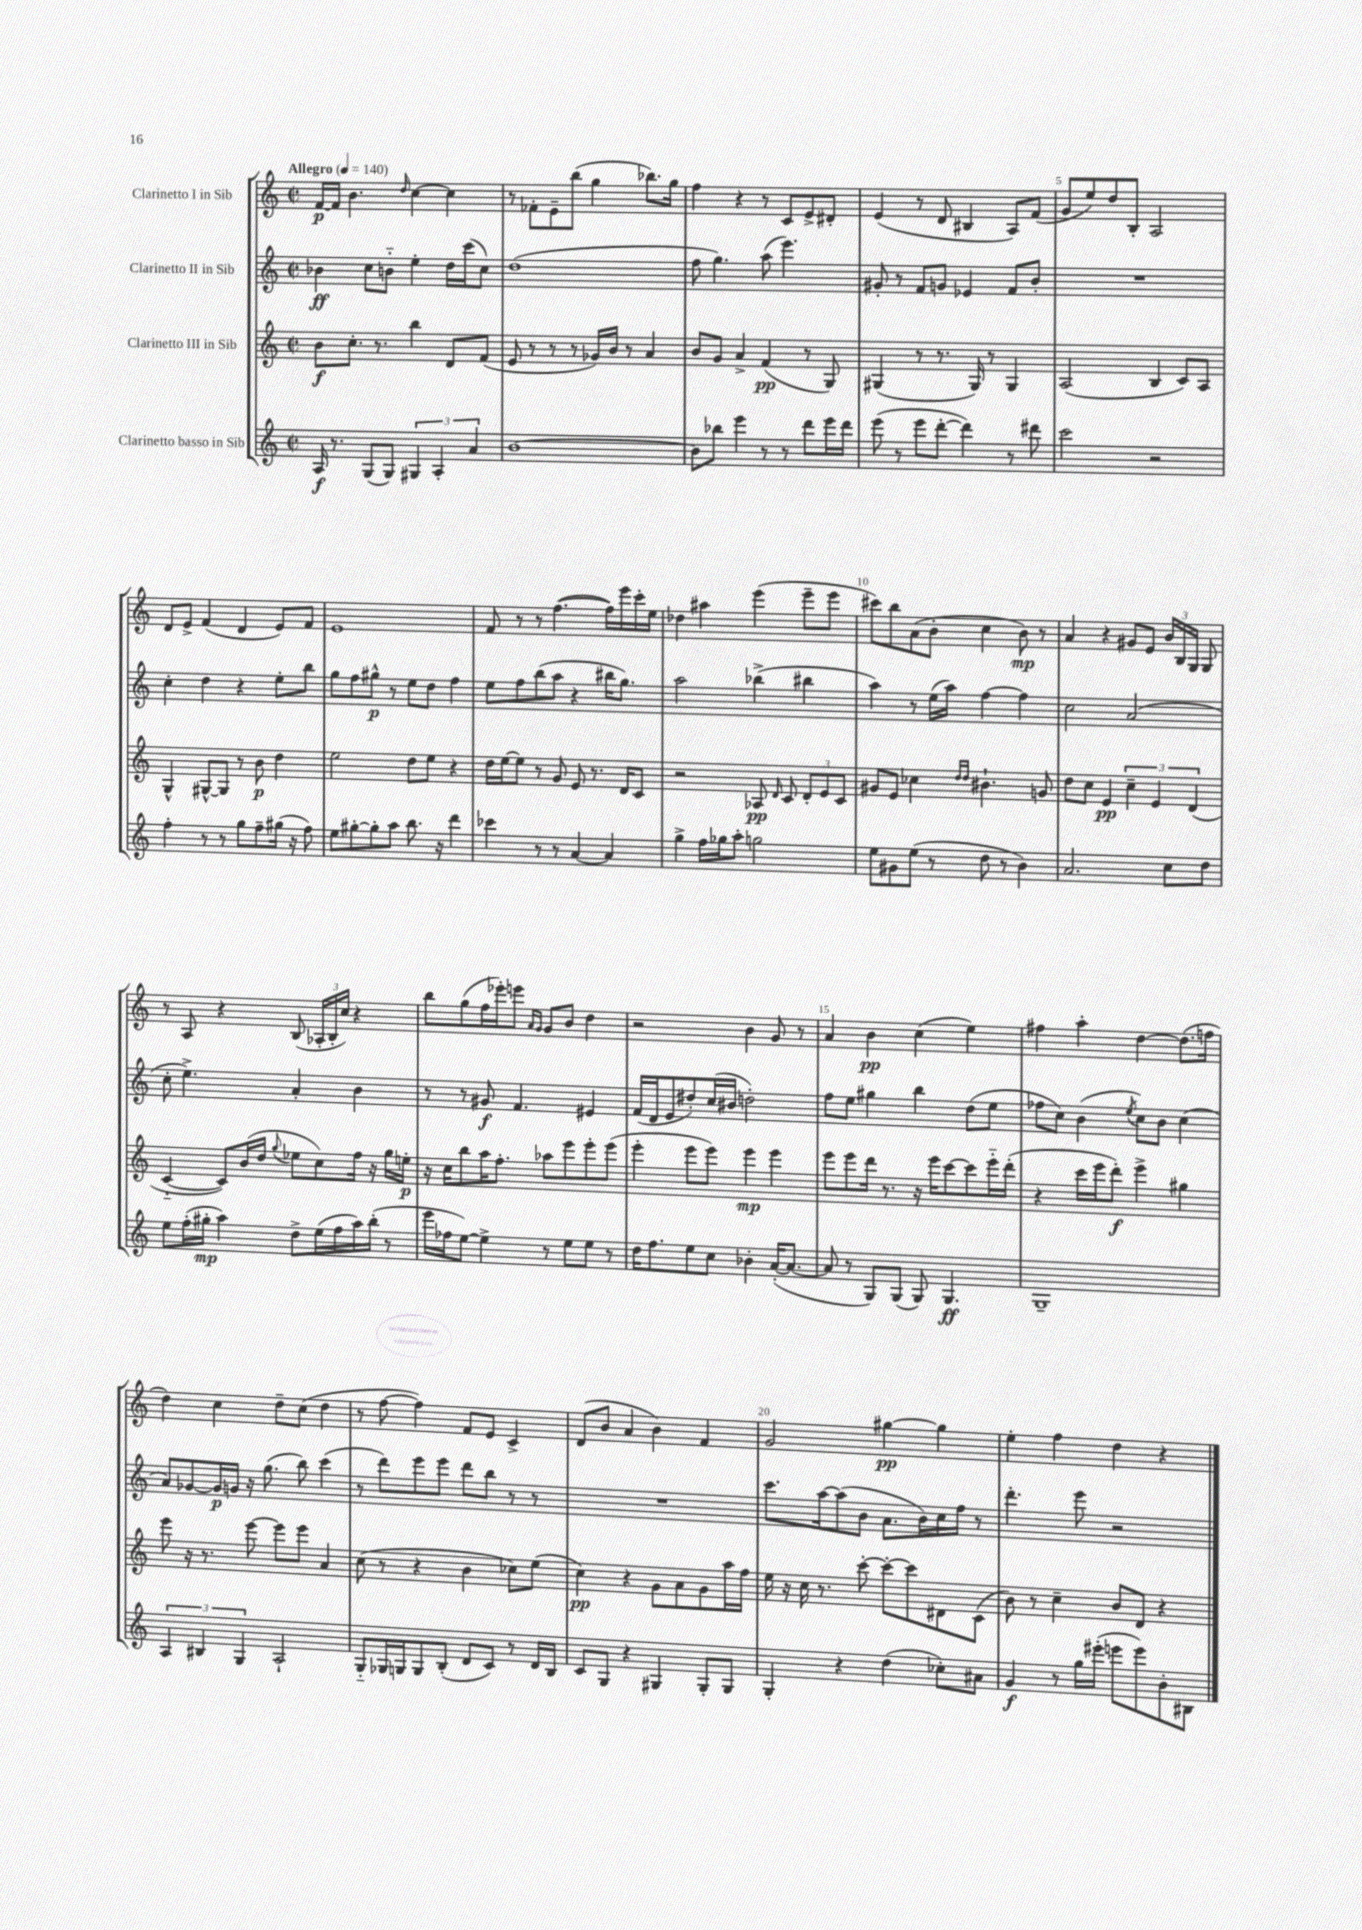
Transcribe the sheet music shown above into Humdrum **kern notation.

**kern	**dynam	**kern	**dynam	**kern	**dynam	**kern	**dynam
*part4	*part4	*part3	*part3	*part2	*part2	*part1	*part1
*staff4	*staff4	*staff3	*staff3	*staff2	*staff2	*staff1	*staff1
*I"Clarinetto basso in Sib	*	*I"Clarinetto III in Sib	*	*I"Clarinetto II in Sib	*	*I"Clarinetto I in Sib	*
*clefG2	*	*clefG2	*	*clefG2	*	*clefG2	*
*k[]	*	*k[]	*	*k[]	*	*k[]	*
*M2/2	*	*M2/2	*	*M2/2	*	*M2/2	*
*met(c|)	*	*met(c|)	*	*met(c|)	*	*met(c|)	*
*MM140	*	*MM140	*	*MM140	*	*MM140	*
=1	=1	=1	=1	=1	=1	=1	=1
!	!	!	!	!	!	!LO:TX:a:B:t=Allegro	!
16A/	f	8b\L	f	4b-X\	ff	[16f/LL	p
8.r	.	.	.	.	.	16f/JJ]	.
.	.	8.cc'\J	.	.	.	4.b\	.
(8G/L	.	.	.	8cc\L	.	.	.
.	.	8.r	.	.	.	.	.
8G/J)	.	.	.	8bn\J	.	.	.
.	.	.	.	.	.	16qqdd/	.
6G#X/	.	4bb\	.	4ee'\	.	[4cc\	.
6A'/	.	.	.	.	.	.	.
.	.	8d/L	.	16dd\LL	.	4cc\]	.
.	.	.	.	(16ccc\J	.	.	.
6a/	.	.	.	.	.	.	.
.	.	(8f/J	.	8cc\J)	.	.	.
=2	=2	=2	=2	=2	=2	=2	=2
[1b	.	8e/	.	(1dd	.	8r	.
.	.	8r	.	.	.	8f-X'\L	.
.	.	8r	.	.	.	8e~\	.
.	.	8r	.	.	.	(8bb\J	.
.	.	16g-X/LL)	.	.	.	4gg\	.
.	.	16b/JJ	.	.	.	.	.
.	.	8r	.	.	.	.	.
.	.	4a/	.	.	.	8.bb-X\L)	.
.	.	.	.	.	.	16gg\Jk	.
=3	=3	=3	=3	=3	=3	=3	=3
8b\L]	.	8b/L	.	8ff\	.	4ff\	.
8bb-X\J	.	8g/J	.	4.gg\)	.	.	.
4eee\	.	4a^/	.	.	.	4r	.
8r	.	(4f/	pp	(8aa\	.	8r	.
8r	.	.	.	4.eee\)	.	8c/L	.
8ddd\L	.	8r	.	.	.	8e^/	.
16eee\L	.	8G/)	.	.	.	8d#X'/J	.
16ddd\JJ	.	.	.	.	.	.	.
=4	=4	=4	=4	=4	=4	=4	=4
(8eee\	.	(4G#X/	.	8g#X'/	.	(4e/	.
8r	.	.	.	8r	.	.	.
8eee\L	.	8r	.	8f/L	.	8r	.
[8ddd'\J	.	8.r	.	8gn/J	.	8d/	.
4ddd\])	.	.	.	4e-X/	.	4B#X/	.
.	.	16G#/)	.	.	.	.	.
.	.	8r	.	.	.	.	.
8r	.	4G#/	.	8f/L	.	8A/L)	.
8ddd#X\	.	.	.	8b'/J	.	(8f/J	.
=5	=5	=5	=5	=5	=5	=5	=5
2ccc\	.	(2A/	.	1r	.	8g/L	.
.	.	.	.	.	.	8ee/)	.
.	.	.	.	.	.	8dd/	.
.	.	.	.	.	.	8B'/J	.
2r	.	4B/	.	.	.	2A/	.
.	.	8c/L)	.	.	.	.	.
.	.	8A/J	.	.	.	.	.
!!LO:LB:g=z
=6	=6	=6	=6	=6	=6	=6	=6
4ff'\	.	4G^^/	.	4cc'\	.	8d/L	.
.	.	.	.	.	.	8e^/J	.
8r	.	[8G#X^^/L	.	4dd\	.	(4f/	.
8r	.	8G#/J]	.	.	.	.	.
8gg\L	.	8r	.	4r	.	4d/	.
8ff~\	.	8b\	p	.	.	.	.
(16gg#X\Jk	.	4dd\	.	8ee'\L	.	8e/L)	.
16r	.	.	.	.	.	.	.
8ff\)	.	.	.	8bb\J	.	8f/J	.
=7	=7	=7	=7	=7	=7	=7	=7
8ee\L	.	2ee\	.	8gg\L	.	1e	.
[8gg#X'\	.	.	.	8ff\	.	.	.
8gg#'\]	.	.	.	8gg#X^^\J	p	.	.
8aa\J	.	.	.	8r	.	.	.
8.bb\	.	8dd\L	.	8ee\L	.	.	.
.	.	8ee\J	.	8dd\J	.	.	.
16r	.	.	.	.	.	.	.
4ddd\	.	4r	.	4ff\	.	.	.
=8	=8	=8	=8	=8	=8	=8	=8
4ccc-X\	.	16dd\LL	.	8ee\L	.	8f/	.
.	.	[16ee\J	.	.	.	.	.
.	.	8ee\J]	.	8ff\	.	8r	.
8r	.	8r	.	(8bb\	.	8r	.
8r	.	8g/	.	8aa\J	.	([4.ff\	.
[4a/	.	8e/	.	4r	.	.	.
.	.	8.r	.	.	.	.	.
4a/]	.	.	.	16bb#X\KL	.	16ff\LL])	.
.	.	16d/KL	.	8.gg\J)	.	16eee\	.
.	.	8c/J	.	.	.	16ccc'\	.
.	.	.	.	.	.	16ee\JJ	.
=9	=9	=9	=9	=9	=9	=9	=9
4gg^\	.	2r	.	2aa\	.	4dd-X\	.
16ff\LL	.	.	.	.	.	4aa#X\	.
16gg-X\J	.	.	.	.	.	.	.
8aa'\J	.	.	.	.	.	.	.
2ggn\	.	8A-X/	pp	(4bb-X^\	.	(4eee\	.
.	.	16qqd/	.	.	.	.	.
.	.	8c/	.	.	.	.	.
.	.	12d'/L	.	4bb#X\	.	8eee~\L	.
.	.	12e/	.	.	.	.	.
.	.	.	.	.	.	8eee\J	.
.	.	12c/J	.	.	.	.	.
=10	=10	=10	=10	=10	=10	=10	=10
8ee\L	.	8g#X/L	.	4aa\)	.	8ccc#X\L)	.
8g#X\	.	8e/J	.	.	.	8bb\	.
(8ee\J	.	4cc-X\	.	8r	.	(8a\	.
8r	.	.	.	(16ee\LL	.	8b'\J	.
.	.	.	.	16aa\JJ)	.	.	.
.	.	16qqdd/LL	.	.	.	.	.
.	.	16qqdd/JJ	.	.	.	.	.
8dd\	.	4.b#X`\	.	[4ff\	.	4cc\	.
8r	.	.	.	.	.	.	.
4b\)	.	.	.	4ff\]	.	8b\)	mp
.	.	8gn/	.	.	.	8r	.
=11	=11	=11	=11	=11	=11	=11	=11
2.a/	.	8dd\L	.	2cc\	.	4a/	.
.	.	8cc\J	.	.	.	.	.
.	.	4e/	pp	.	.	4r	.
.	.	6cc~\	.	(2a/	.	8g#X/L	.
.	.	.	.	.	.	8e/J	.
.	.	6e/	.	.	.	.	.
8cc\L	.	.	.	.	.	24b/LL	.
.	.	.	.	.	.	24B/	.
.	.	(6d/	.	.	.	24G/JJ	.
8dd\J	.	.	.	.	.	8G/	.
!!LO:LB:g=z
=12	=12	=12	=12	=12	=12	=12	=12
8ee\L	.	[4c/	.	8cc'\	.	8r	.
(16ff'\L	.	.	.	4.ee^\)	.	8A/	.
16gg#X'\JJ	mp	.	.	.	.	.	.
4aa\)	.	8c/L])	.	.	.	4r	.
.	.	(16b/L	.	.	.	.	.
.	.	16dd/JJ	.	.	.	.	.
.	.	8qqgg/	.	.	.	.	.
8dd^\L	.	8ee-X\L	.	4a'/	.	(8B/	.
(16ee\L	.	8cc\)	.	.	.	24A-X'/LL	.
.	.	.	.	.	.	24B'/	.
16ff\	.	.	.	.	.	.	.
.	.	.	.	.	.	24cc/JJ)	.
16aa\)	.	16ff\Jk	.	4b\	.	4r	.
(16bb'\JJ	.	16r	.	.	.	.	.
8r	.	16gg\LL	.	.	.	.	.
.	.	16een'\JJ	p	.	.	.	.
=13	=13	=13	=13	=13	=13	=13	=13
16eee\LL	.	16r	.	8r	.	8bb\L	.
16ff-X\J	.	16cc\KL	.	.	.	.	.
[8ee\J)	.	8bb\	.	8r	.	(8gg\	.
4ee^\]	.	16aa\K	.	8g#X/	f	16ff\L	.
.	.	8.ff'\J	.	.	.	16eee-X'\J)	.
.	.	.	.	4.f/	.	8eeen\J	.
.	.	.	.	.	.	16qqa/LL	.
.	.	.	.	.	.	16qqg/JJ	.
8r	.	8aa-X\L	.	.	.	8g/L	.
8ee\L	.	8eee\	.	.	.	8b/J	.
8ee\J	.	8eee'\	.	4e#X/	.	4dd\	.
8r	.	(8eee\J	.	.	.	.	.
=14	=14	=14	=14	=14	=14	=14	=14
16dd\KL	.	4eee'\	.	(16f/LL	.	2r	.
8.ff\	.	.	.	16d/J	.	.	.
.	.	.	.	8e/	.	.	.
8ee\	.	8eee\L	.	8dd#X'/)	.	.	.
8cc\J	.	8eee\J)	.	(16cc/L	.	.	.
.	.	.	.	16b#X/JJ	.	.	.
4b-X'\	.	4eee\	mp	2ddn'\)	.	4b\	.
([16a'/KL	.	4eee\	.	.	.	8g/	.
8.a/J_	.	.	.	.	.	.	.
.	.	.	.	.	.	8r	.
=15	=15	=15	=15	=15	=15	=15	=15
8a/]	.	8eee\L	.	8ff\L	.	4a/	.
8r	.	8eee\	.	8ee\J	.	.	.
8G/L)	.	16ddd\Jk	.	4gg#X\	.	4b\	pp
.	.	8.r	.	.	.	.	.
(8G/J	.	.	.	.	.	.	.
8G/)	.	16r	.	4bb\	.	(4cc\	.
.	.	16eee\KL	.	.	.	.	.
4.G/	ff	[8ccc\	.	.	.	.	.
.	.	8ccc\]	.	(8dd\L	.	4ee\)	.
.	.	16eee\L	.	8ee\J	.	.	.
.	.	(16ddd'\JJ	.	.	.	.	.
=16	=16	=16	=16	=16	=16	=16	=16
1G~	.	4r	.	8ff-X\L	.	4ff#X\	.
.	.	.	.	8cc\J)	.	.	.
.	.	16ccc\LL	.	(4b\	.	4aa'\	.
.	.	16eee\J	.	.	.	.	.
.	.	8ddd'\J)	f	.	.	.	.
.	.	.	.	8qee/	.	.	.
.	.	4eee^\	.	8cc\L)	.	[4dd\	.
.	.	.	.	8b\J	.	.	.
.	.	4gg#X\	.	(4cc\	.	(8.dd\L]	.
.	.	.	.	.	.	16ffn\Jk	.
!!LO:LB:g=z
=17	=17	=17	=17	=17	=17	=17	=17
6A/	.	8eee\	.	8a/L)	.	4dd\)	.
.	.	16r	.	[8g-X/	.	.	.
6B#X/	.	.	.	.	.	.	.
.	.	8.r	.	.	.	.	.
.	.	.	.	16g-/L]	p	4cc\	.
.	.	.	.	16gn/JJ	.	.	.
6G/	.	.	.	.	.	.	.
.	.	[8eee\	.	16r	.	.	.
.	.	.	.	(8.gg\	.	.	.
2A`/	.	8eee\L]	.	.	.	8dd~\L	.
.	.	8eee\J	.	8bb\)	.	(8cc\J	.
.	.	4a/	.	(4ccc\	.	4dd\	.
=18	=18	=18	=18	=18	=18	=18	=18
8G/L	.	(8cc\	.	8r	.	8r	.
16G-X/L	.	8r	.	8ddd\L)	.	[8ff\	.
16Gn/J	.	.	.	.	.	.	.
8G/	.	4r	.	8eee\	.	4ff\])	.
(8B'/J	.	.	.	8eee\J	.	.	.
8d/L	.	4b\	.	8ddd\L	.	8f/L	.
8c/J)	.	.	.	8bb\J	.	8e/J	.
8r	.	8cc-X\L)	.	8r	.	4c^/	.
16d/LL	.	(8ee\J	.	8r	.	.	.
16B/JJ	.	.	.	.	.	.	.
=19	=19	=19	=19	=19	=19	=19	=19
8c/L	.	4cc\)	pp	1r	.	(8d/L	.
8G/J	.	.	.	.	.	8b/J	.
4r	.	4r	.	.	.	4a/	.
4G#X/	.	8g\L	.	.	.	4b\)	.
.	.	8a\	.	.	.	.	.
8G#'/L	.	8g\	.	.	.	4f/	.
8G#/J	.	16aa\L	.	.	.	.	.
.	.	16ff\JJ	.	.	.	.	.
=20	=20	=20	=20	=20	=20	=20	=20
4G'/	.	16ee\	.	8.ccc\L	.	2g/	.
.	.	16r	.	.	.	.	.
.	.	16cc\	.	.	.	.	.
.	.	8.r	.	[16aa\k	.	.	.
4r	.	.	.	(8aa\]	.	.	.
.	.	[8ccc'\	.	8b\J	.	.	.
(4dd\	.	8ccc'\L_	.	8.a\L	.	[4gg#X\	pp
.	.	8ccc\]	.	.	.	.	.
.	.	.	.	16b\L)	.	.	.
8cc-X'\L)	.	8d#X\	.	16cc\	.	4gg#\]	.
.	.	.	.	16ff\JJ	.	.	.
8a#X\J	.	(8c\J	.	8r	.	.	.
=21	=21	=21	=21	=21	=21	=21	=21
4g/	f	8b\)	.	4.ddd'\	.	4ee'\	.
.	.	8r	.	.	.	.	.
8r	.	4cc~\	.	.	.	4ff\	.
16gg\LL	.	.	.	8eee\	.	.	.
(16eee#X'\JJ	.	.	.	.	.	.	.
8eeen\L	.	8b/L	.	2r	.	4dd\	.
8eee\)	.	8d/J	.	.	.	.	.
8b'\	.	4r	.	.	.	4r	.
8B#X\J	.	.	.	.	.	.	.
==	==	==	==	==	==	==	==
*-	*-	*-	*-	*-	*-	*-	*-
